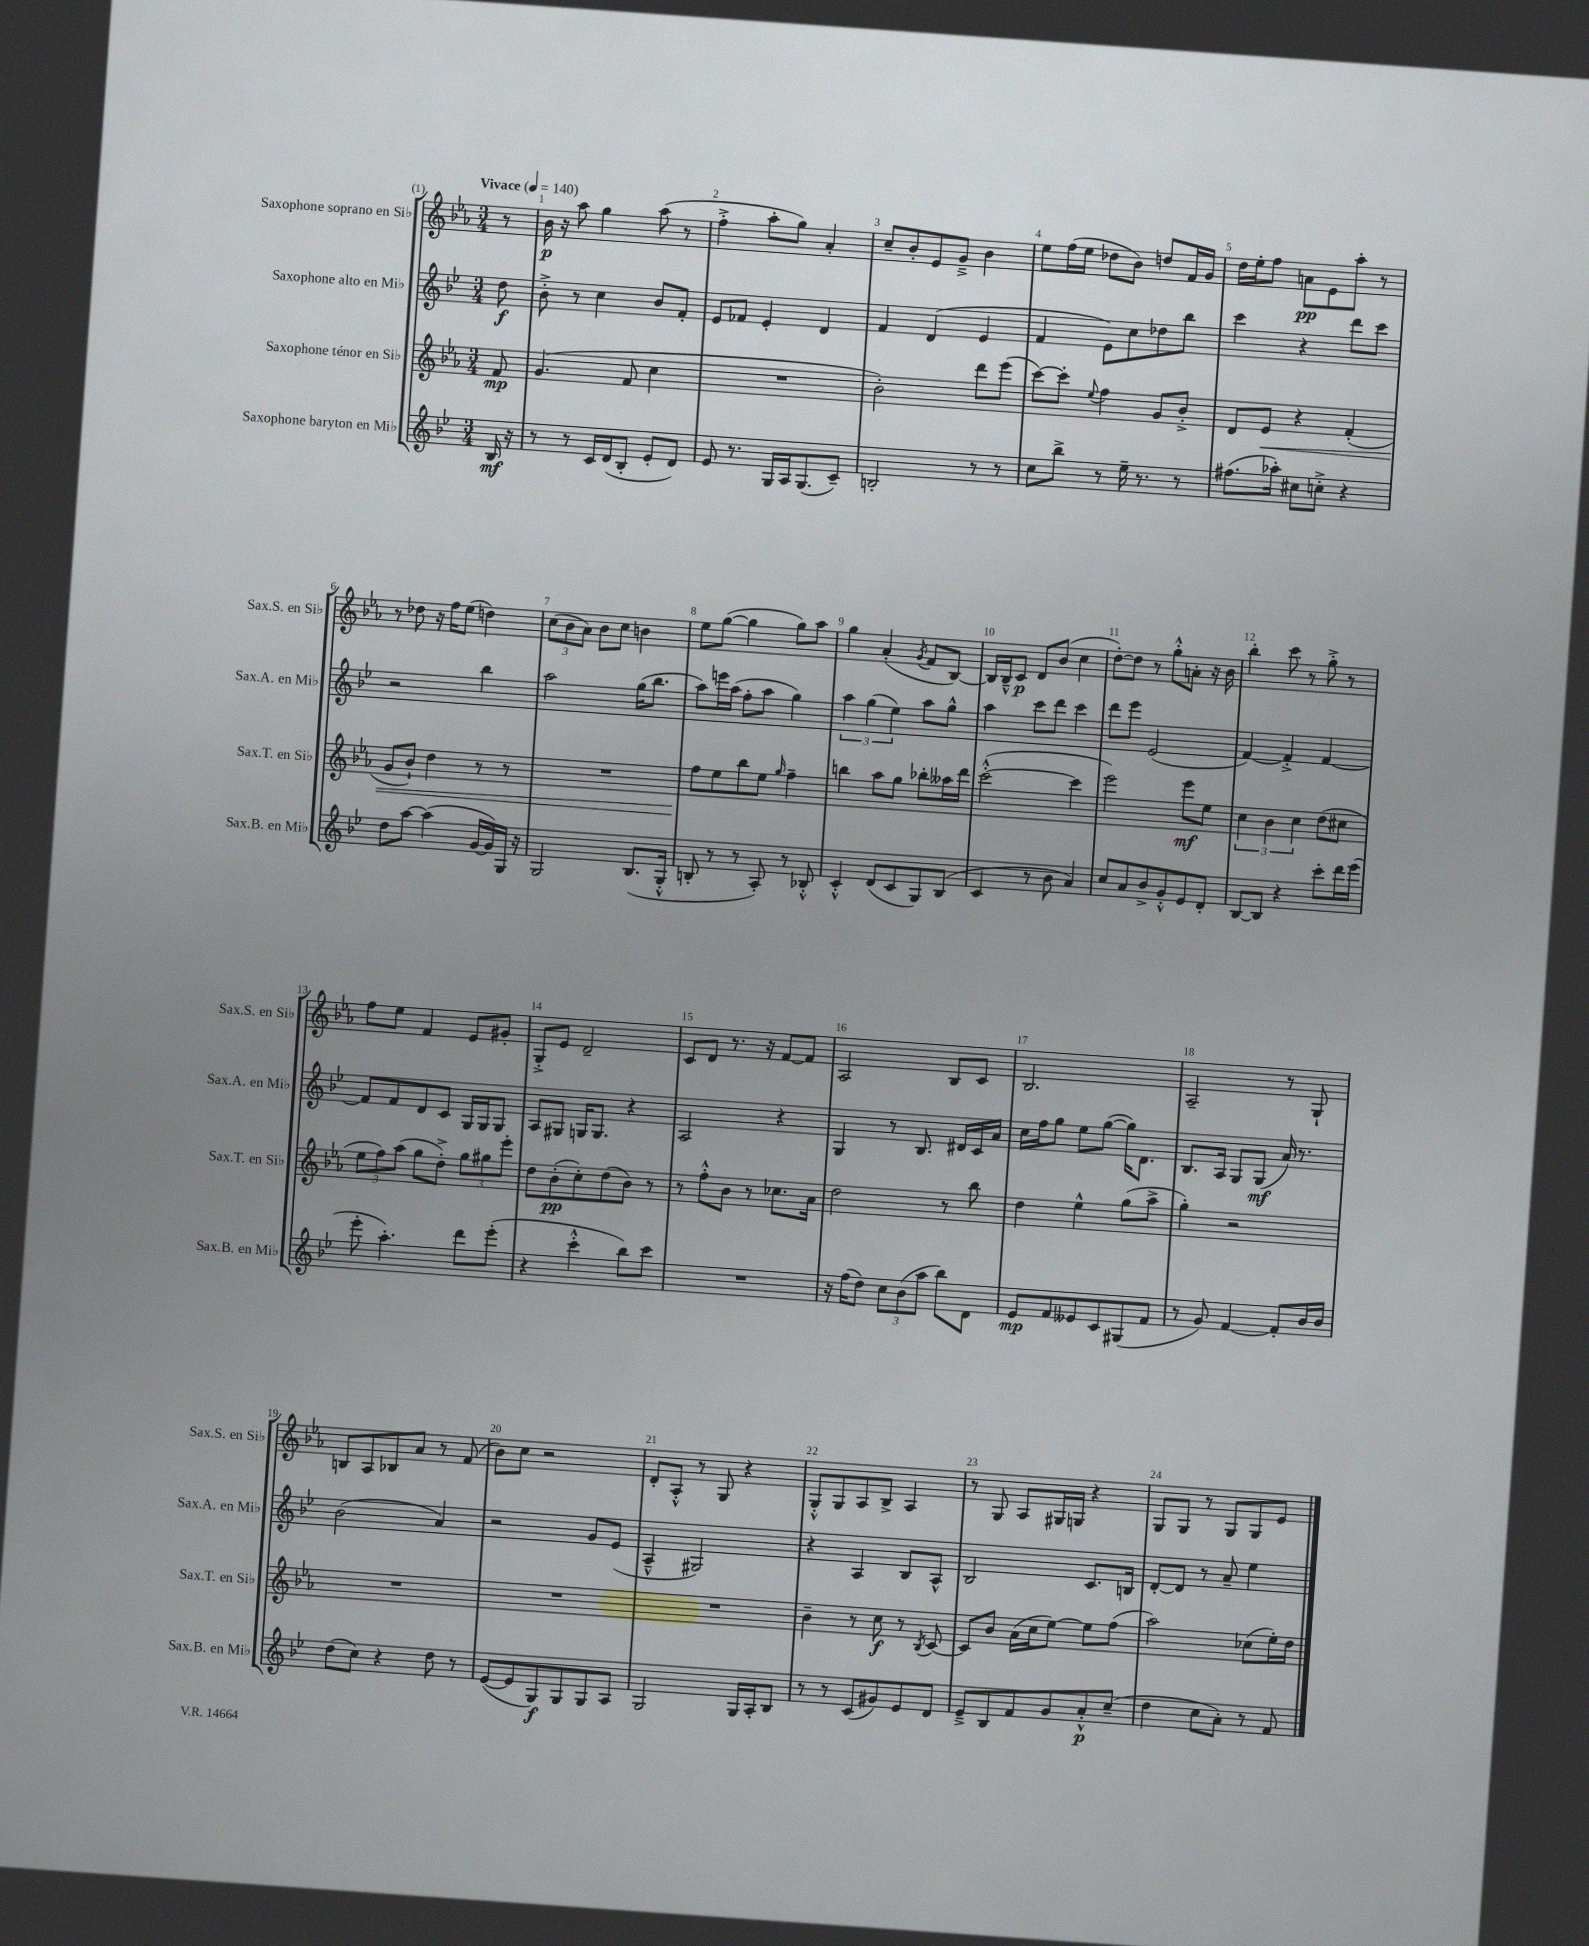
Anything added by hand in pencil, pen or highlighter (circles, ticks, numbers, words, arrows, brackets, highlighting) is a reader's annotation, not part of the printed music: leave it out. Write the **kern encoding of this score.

**kern	**dynam	**kern	**dynam	**kern	**dynam	**kern	**dynam
*part4	*part4	*part3	*part3	*part2	*part2	*part1	*part1
*staff4	*staff4	*staff3	*staff3	*staff2	*staff2	*staff1	*staff1
*I"Saxophone baryton en Mi♭	*	*I"Saxophone ténor en Si♭	*	*I"Saxophone alto en Mi♭	*	*I"Saxophone soprano en Si♭	*
*I'Sax.B. en Mi♭	*	*I'Sax.T. en Si♭	*	*I'Sax.A. en Mi♭	*	*I'Sax.S. en Si♭	*
*clefG2	*	*clefG2	*	*clefG2	*	*clefG2	*
*k[b-e-]	*	*k[b-e-a-]	*	*k[b-e-]	*	*k[b-e-a-]	*
*M3/4	*	*M3/4	*	*M3/4	*	*M3/4	*
*MM140	*	*MM140	*	*MM140	*	*MM140	*
=	=	=	=	=	=	=	=
!	!	!	!	!	!	!LO:TX:a:B:t=Vivace	!
16B-/	mf	8f/	mp	8dd\	f	8r	.
16r	.	.	.	.	.	.	.
=1	=1	=1	=1	=1	=1	=1	=1
8r	.	(4.g/	.	8b-'^\	.	16b-\	p
.	.	.	.	.	.	16r	.
8r	.	.	.	8r	.	8aa-\	.
16c/LL	.	.	.	4cc\	.	4gg\	.
(16d/J	.	.	.	.	.	.	.
8B-'/J	.	8f/	.	.	.	.	.
8e-'/L	.	4cc\	.	8b-/L	.	(8aa-\	.
8d/J)	.	.	.	8f'/J	.	8r	.
=2	=2	=2	=2	=2	=2	=2	=2
8e-/	.	2.r	.	8e-/L	.	4ff'^\	.
8.r	.	.	.	8f-X/J	.	.	.
.	.	.	.	4e-'/	.	8aa-'\L	.
16G/LL	.	.	.	.	.	.	.
16A/J	.	.	.	.	.	8gg\J)	.
(8.G/	.	.	.	.	.	.	.
.	.	.	.	4d/	.	4a-'/	.
8c~/J)	.	.	.	.	.	.	.
=3	=3	=3	=3	=3	=3	=3	=3
2Bn'/	.	2b-'\)	.	4f/	.	8cc~/L	.
.	.	.	.	.	.	8b-'/	.
.	.	.	.	(4d/	.	8e-/	.
.	.	.	.	.	.	8g~^/J	.
8r	.	8ddd\L	.	4e-/	.	4b-\	.
8r	.	(8eee-\J	.	.	.	.	.
=4	=4	=4	=4	=4	=4	=4	=4
8cc\L	.	[8ccc\L)	.	4f/	.	8ee-\L	.
8bb-^\J	.	8ccc'\J]	.	.	.	(16ff\L	.
.	.	.	.	.	.	16ee-\JJ	.
.	.	8qqee-/	.	.	.	.	.
8r	.	4ff\	.	8e-\L)	.	8dd-X\L	.
16ee-~\	.	.	.	8cc\	.	8b-\J)	.
8.r	.	.	.	.	.	.	.
.	.	8g/L	.	8dd-X\	.	8ddn/L	.
8r	.	8b-'^/J	.	8bb-\J	.	16f/L	.
.	.	.	.	.	.	16g/JJ	.
=5	=5	=5	=5	=5	=5	=5	=5
(8.ff#X\L	.	8d/L	.	4ccc\	.	16dd\LL	.
.	.	.	.	.	.	16ee-'\J	.
!	!	!	!LO:HP:b	!	!	!	!
.	.	8e-/J	<	.	.	8ff\J	.
16aa-X'\Jk)	.	.	.	.	.	.	.
8cc#X\L	.	4r	.	4r	.	8an\L	pp
8ccn'^\J	.	.	.	.	.	8e-\	.
4r	.	(4f'/	.	8ddd\L	.	8aa-'\J	.
.	.	.	.	8ccc\J	.	8r	.
!!LO:LB:g=z
=6	=6	=6	=6	=6	=6	=6	=6
8dd\L	.	8g/L	.	2r	.	8r	.
[8aa\J	.	8b-`/J)	.	.	.	8dd-X\	.
(4aa\]	.	4dd\	.	.	.	16r	.
.	.	.	.	.	.	16ff\KL	.
.	.	.	.	.	.	(8ee-\J	.
[16g/LL	.	8r	.	4bb-\	.	4ddn\)	.
16g/])	.	.	.	.	.	.	.
16G/JJ	.	8r	.	.	.	.	.
16r	.	.	.	.	.	.	.
=7	=7	=7	=7	=7	=7	=7	=7
2G/	.	2.r	.	2aa\	.	(12cc\L	.
.	.	.	.	.	.	12b-\	.
.	.	.	.	.	.	12a-\J)	.
.	.	.	.	.	.	8b-\L	.
.	.	.	.	.	.	8cc\J	.
(8.B-/L	.	.	.	(16gg\KL	.	4bn\	.
.	.	.	.	8.bb-\J	.	.	.
16G'^^/Jk	.	.	.	.	.	.	.
=8	=8	=8	=8	=8	=8	=8	=8
8Bn'/	.	8ff\L	.	8aa\L)	.	8ee-\L	.
8r	.	8ee-\	[	16eeen\L	.	([8gg\J	.
.	.	.	.	(16aa\JJ	.	.	.
8r	.	8bb-\	.	8ff'\L	.	4gg\]	.
8A'/)	.	8ee-\J	.	8aa\J	.	.	.
.	.	16qqgg/	.	.	.	.	.
8r	.	4ff~\	.	4gg\)	.	8gg\L)	.
8B-X'^^/	.	.	.	.	.	8aa-\J	.
=9	=9	=9	=9	=9	=9	=9	=9
4c'^^/	.	4bbn\	.	6aa\	.	4gg\	.
.	.	.	.	(6gg\	.	.	.
(8d/L	.	8aa-\L	.	.	.	(4a-'/	.
.	.	.	.	6ee-\)	.	.	.
8c/	.	8gg\J	.	.	.	.	.
.	.	.	.	.	.	8qg/	.
8G/)	.	8bb-X'\L	.	8aa\L	.	8f/L	.
(8B-/J	.	16aa--X\L	.	8gg^^\J	.	[8B-/J)	.
.	.	16ddd\JJ	.	.	.	.	.
=10	=10	=10	=10	=10	=10	=10	=10
4c/	.	([2ccc'^^\	.	4aa\	.	16B-/LL]	.
.	.	.	.	.	.	16B-~^^/J	.
.	.	.	.	.	.	8c/J	p
8r	.	.	.	8ccc\L	.	8d/L	.
8b-\	.	.	.	8ddd\J	.	(8b-/J	.
4a/)	.	4ccc\]	.	4ccc\	.	4cc\	.
=11	=11	=11	=11	=11	=11	=11	=11
8cc/L	.	2eee-\)	.	8ddd\L	.	[8dd'\L)	.
8a/	.	.	.	8eee-\J	.	8dd\J]	.
8b-^/	.	.	.	(2e-/	.	8r	.
8g'^^/	.	.	.	.	.	8gg'^^\L	.
8e-/	.	8eee-\L	mf	.	.	8an'\J	.
8d'/J	.	8ee-\J	.	.	.	16r	.
.	.	.	.	.	.	16b-\	.
=12	=12	=12	=12	=12	=12	=12	=12
[8B-/L	.	6cc\	.	[4f/)	.	4bb-'\	.
8B-/J]	.	.	.	.	.	.	.
.	.	6b-\	.	.	.	.	.
4r	.	.	.	4f'^/]	.	8ccc\	.
.	.	6cc\	.	.	.	.	.
.	.	.	.	.	.	8r	.
8ccc'\L	.	(8dd\L	.	[4f/	.	8gg'^\	.
16ddd\L	.	8cc#X\J	.	.	.	8r	.
(16eee-\JJ	.	.	.	.	.	.	.
!!LO:LB:g=z
=13	=13	=13	=13	=13	=13	=13	=13
8eee-'\	.	12ee-\L	.	8f/L]	.	8ff\L	.
.	.	12ff\)	.	.	.	.	.
4.aa'\)	.	.	.	8f/	.	8ee-\J	.
.	.	(12aa-\J	.	.	.	.	.
.	.	8gg\L	.	8d/	.	4f/	.
.	.	8dd'^\J)	.	8c/J	.	.	.
8ddd\L	.	12gg\L	.	16G/LL	.	8e-/L	.
.	.	.	.	16G/J	.	.	.
.	.	12gg#X\	.	.	.	.	.
(8eee-'\J	.	.	.	8G/J	.	8g#X'/J	.
.	.	12eee-'\J	.	.	.	.	.
=14	=14	=14	=14	=14	=14	=14	=14
4r	.	8dd\L	.	8A/L	.	8G'^/L	.
.	.	(8b-'\	pp	8G#X/J	.	8e-/J	.
4ccc'^^\	.	8cc'\)	.	16Gn/KL	.	2d~/	.
.	.	.	.	8.G/J	.	.	.
.	.	(8dd\	.	.	.	.	.
8bb-\L)	.	8b-\J)	.	4r	.	.	.
8ccc\J	.	8r	.	.	.	.	.
=15	=15	=15	=15	=15	=15	=15	=15
2.r	.	8r	.	2A/	.	8c/L	.
.	.	8ff'^^\L	.	.	.	8d/J	.
.	.	8b-\J	.	.	.	8.r	.
.	.	8r	.	.	.	.	.
.	.	.	.	.	.	16r	.
.	.	8.cc-X\L	.	4r	.	[8f/L	.
.	.	.	.	.	.	8f/J]	.
.	.	16a-\Jk	.	.	.	.	.
=16	=16	=16	=16	=16	=16	=16	=16
16r	.	2dd\	.	4G/	.	2A-/	.
(16ff\KL	.	.	.	.	.	.	.
8dd\J)	.	.	.	.	.	.	.
12cc\L	.	.	.	8r	.	.	.
(12b-\	.	.	.	.	.	.	.
.	.	.	.	8.B-/	.	.	.
12aa\J	.	.	.	.	.	.	.
8bb-\L)	.	8r	.	.	.	8B-/L	.
.	.	.	.	16d#X/LL	.	.	.
8d\J	.	8bb-\	.	16c/	.	8c/J	.
.	.	.	.	16a/JJ	.	.	.
=17	=17	=17	=17	=17	=17	=17	=17
8e-/L	mp	4dd\	.	16cc\LL	.	2.B-/	.
.	.	.	.	16ff\J	.	.	.
8f/	.	.	.	8gg\J	.	.	.
8e--X/	.	4ee-^^\	.	8ee-\L	.	.	.
8c/	.	.	.	([8gg\J	.	.	.
(8G#X/	.	(8gg\L	.	16gg\KL])	.	.	.
.	.	.	.	8.d\J	.	.	.
8f/J	.	8aa-^\J	.	.	.	.	.
=18	=18	=18	=18	=18	=18	=18	=18
8r	.	4gg'\)	.	8.B-/L	.	2A-~/	.
8g/)	.	.	.	.	.	.	.
.	.	.	.	16A/Jk	.	.	.
[4f/	.	2r	.	8G/L	.	.	.
.	.	.	.	(8G/J	mf	.	.
8f'/L]	.	.	.	16a/)	.	8r	.
.	.	.	.	8.r	.	.	.
16b-/L	.	.	.	.	.	8G`/	.
16b-/JJ	.	.	.	.	.	.	.
!!LO:LB:g=z
=19	=19	=19	=19	=19	=19	=19	=19
(8dd\L	.	2.r	.	(2b-\	.	8Bn/L	.
8cc\J)	.	.	.	.	.	8A-/	.
4r	.	.	.	.	.	8B-X/	.
.	.	.	.	.	.	8a-/J	.
8dd\	.	.	.	4a/)	.	8r	.
8r	.	.	.	.	.	(8f/	.
=20	=20	=20	=20	=20	=20	=20	=20
([8e-/L	.	2.r	.	2r	.	8b-\L)	.
8e-/]	.	.	.	.	.	8cc\J	.
8G/)	f	.	.	.	.	2r	.
8G/	.	.	.	.	.	.	.
8G/	.	.	.	8g/L	.	.	.
8A/J	.	.	.	(8e-/J	.	.	.
=21	=21	=21	=21	=21	=21	=21	=21
2G/	.	2.r	.	4A~^^/	.	8d'/L	.
.	.	.	.	.	.	8A-'^^/J	.
.	.	.	.	2G#X/)	.	8r	.
.	.	.	.	.	.	8G/	.
16G/LL	.	.	.	.	.	4r	.
16A'/J	.	.	.	.	.	.	.
8B-/J	.	.	.	.	.	.	.
=22	=22	=22	=22	=22	=22	=22	=22
8r	.	4b-~\	.	4r	.	8G'^^/L	.
8r	.	.	.	.	.	8G/	.
(8c/L	.	8r	.	4A/	.	8A-/	.
8g#X/)	.	8cc\	f	.	.	8B-^/J	.
8e-/	.	8r	.	8B-/L	.	4A-/	.
.	.	8qB-/	.	.	.	.	.
8d/J	.	[8c/	.	8A^^/J	.	.	.
=23	=23	=23	=23	=23	=23	=23	=23
8e-~^/L	.	8c/L]	.	2B-/	.	8r	.
8B-/	.	8b-/J	.	.	.	8G/	.
8f/	.	(16a-\LL	.	.	.	8A-/L	.
.	.	16cc\J	.	.	.	.	.
8g/	.	[8ee-\J)	.	.	.	16G#X/L	.
.	.	.	.	.	.	16Gn/JJ	.
8a'^^/	p	8ee-\L]	.	8.c/L	.	4r	.
(8cc~/J	.	(8ff\J	.	.	.	.	.
.	.	.	.	16Bn/Jk	.	.	.
=24	=24	=24	=24	=24	=24	=24	=24
4dd\	.	2aa-\)	.	[8d'/L	.	8G/L	.
.	.	.	.	8d/J]	.	8G/J	.
8cc\L	.	.	.	8r	.	8r	.
8a'\J)	.	.	.	8a~/	.	8G/L	.
8r	.	(8cc-X\L	.	4ee-\	.	8G/	.
8f/	.	16ee-'\L)	.	.	.	8e-/J	.
.	.	16dd\JJ	.	.	.	.	.
==	==	==	==	==	==	==	==
*-	*-	*-	*-	*-	*-	*-	*-
